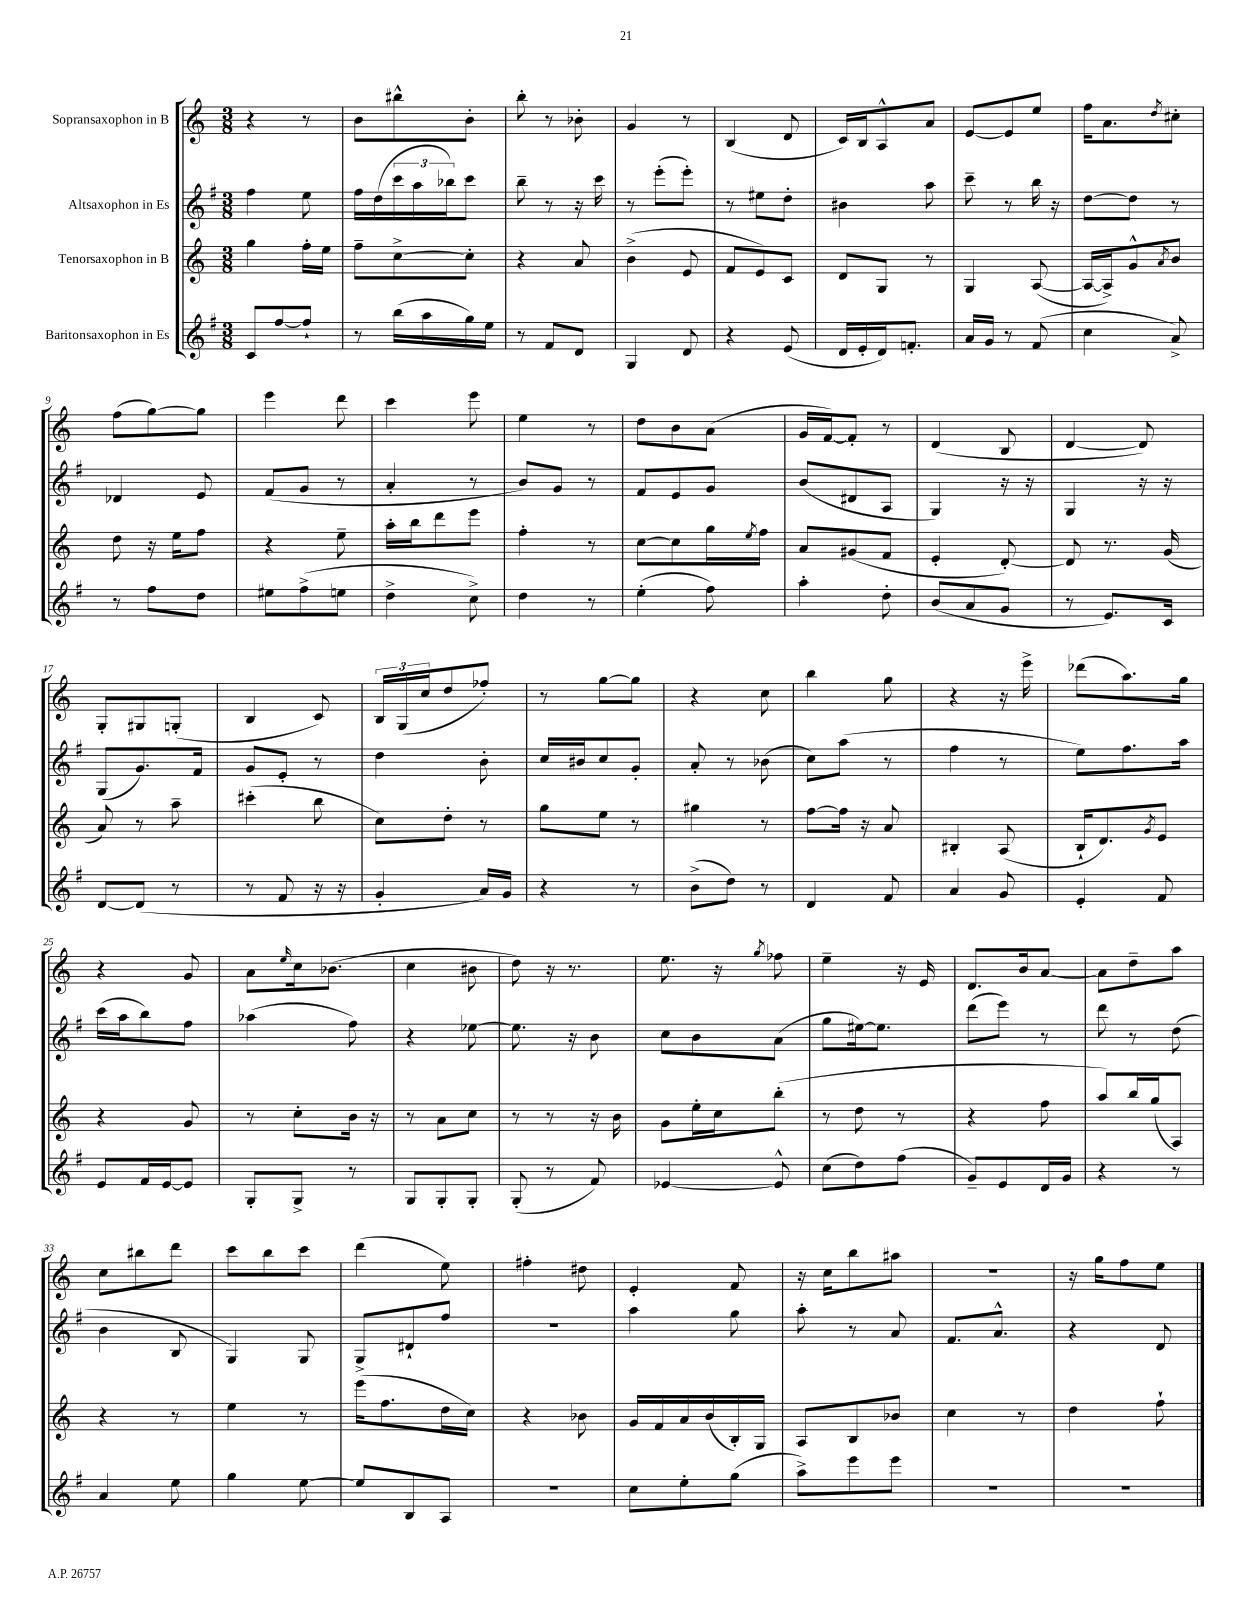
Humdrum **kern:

**kern	**kern	**kern	**kern
*staff4	*staff3	*staff2	*staff1
*clefG2	*clefG2	*clefG2	*clefG2
*k[f#]	*k[]	*k[f#]	*k[]
*M3/8	*M3/8	*M3/8	*M3/8
8c/L	4gg\	4ff#\	4r
[8ff#/	.	.	.
8ff#`/]J	16ff'\LL	8ee\	8r
.	16ee\JJ	.	.
=	=	=	=
8r	8ff~\L	16ff#\LL	8b\L
.	.	(16dd\	.
(16bb\LL	[8cc^\	24ccc\	8bb#^^\
.	.	24aa\	.
16aa\	.	.	.
.	.	24bb-\J)	.
16gg\)	8cc'\]J	8ccc\J	8b'\J
16ee\JJ	.	.	.
=	=	=	=
8r	4r	8bb~\	8bb'\
8f#/L	.	8r	8r
8d/J	8a/	16r	8b-'\
.	.	16ccc\	.
=	=	=	=
4G/	(4b^\	8r	4g/
.	.	(8eee'\L	.
8d/	8e/	8eee'\J)	8r
=	=	=	=
4r	8f/L	8r	(4B/
.	8e/)	8ee#\L	.
(8e/	8c/J	8dd'\J	8d/
=	=	=	=
16d/LL	8d/L	4b#\	16c/LL)
16e'/	.	.	16B/J
16d/J)	8G/J	.	8A^^/
8.f'/J	.	.	.
.	8r	8aa\	8a/J
=	=	=	=
16a/LL	4G/	8ccc~\	[8e/L
16g/JJ	.	.	.
8r	.	8r	8e/]
(8f#/	([8A/	16bb\	8ee/J
.	.	16r	.
=	=	=	=
4cc\	16A/_LL	[8dd\L	16ff\LK
.	16A^/]J)	.	8.a\
.	8g^^/	8dd\]J	.
.	8qa/	.	8qdd/
8a^/)	8b/J	8r	8cc#'\J
=	=	=	=
8r	8dd\	4d-/	(8ff\L
8ff#\L	16r	.	[8gg\)
.	16ee\LK	.	.
8dd\J	8ff\J	8e/	8gg\]J
=	=	=	=
8ee#\L	4r	(8f#/L	4eee\
(8ff#^\	.	8g/J	.
8ee\J	8ee~\	8r	8ddd\
=	=	=	=
4dd^\	16aa'\LL	4a'/	4ccc\
.	16bb\J	.	.
.	8ddd\	.	.
8cc^\)	8eee\J	8r	8eee\
=	=	=	=
4dd\	4ff'\	8b/L)	4ee\
.	.	8g/J	.
8r	8r	8r	8r
=	=	=	=
(4ee'\	[8cc\L	8f#/L	8dd\L
.	8cc\]	8e/	8b\
8ff#\)	16gg\L	8g/J	(8a\J
.	8qee/	.	.
.	16ff\JJ	.	.
=	=	=	=
4aa'\	8a/L	(8b/L	16g/LL
.	.	.	[16f/J)
.	(8g#/	8d#/	8f'/]J
8dd'\	8f/J	8A/J	8r
=	=	=	=
(8b/L	4e'/	4G/)	(4d/
8a/	.	.	.
8g/J	[8d'/)	16r	8B/
.	.	16r	.
=	=	=	=
8r	8d/]	4G/	[4d/
8.e/L)	8.r	.	.
.	.	16r	8d/])
16c/Jk	(16g/	16r	.
=	=	=	=
[8d/L	8a/)	(8G/L	8G'/L
(8d/]J	8r	8.g/)	8G#/
8r	8aa~\	.	(8G'/J
.	.	16f#/Jk	.
=	=	=	=
8r	(4ccc#'\	8g/L	4B/
8f#/	.	8e'/J	.
16r	8bb\	8r	8c/)
16r	.	.	.
=	=	=	=
4g'/	8cc\L)	4dd\	24B/LL
.	.	.	(24G/
.	.	.	24cc/J
.	8dd'\J	.	8dd/
16a/LL)	8r	8b'\	8ff-'/J)
16g/JJ	.	.	.
=	=	=	=
4r	8gg\L	16cc/LL	8r
.	.	16b#/J	.
.	8ee\J	8cc/	[8gg\L
8r	8r	8g'/J	8gg\]J
=	=	=	=
(8b^\L	4gg#\	8a'/	4r
8dd\J)	.	8r	.
8r	8r	(8b-\	8cc\
=	=	=	=
4d/	[8ff\L	8cc\L)	4bb\
.	16ff\]Jk	(8aa\J	.
.	16r	.	.
8f#/	8a/	8r	8gg\
=	=	=	=
4a/	4B#'/	4ff#\	4r
8g/	(8A/	8r	16r
.	.	.	16eee^\
=	=	=	=
4e'/	16B`/LK	8ee\L)	(8ddd-\L
.	8.d/)	.	.
.	.	8.ff#\	8.aa\)
.	8qg/	.	.
8f#/	8e/J	.	.
.	.	16aa\Jk	16gg\Jk
=	=	=	=
8e/L	4r	(16ccc\LL	4r
.	.	16aa\J	.
16f#/L	.	8bb\)	.
[16e/J	.	.	.
8e/]J	8g/	8ff#\J	8g/
=	=	=	=
8G'/L	8r	(4aa-\	8a\L
.	.	.	16qqee/
8G^/J	8cc'\L	.	16cc\k
.	.	.	(8.b-\J
8r	16b\Jk	8ff#\)	.
.	16r	.	.
=	=	=	=
8G/L	8r	4r	4cc\
8G'/	8a\L	.	.
8G'/J	8cc\J	[8ee-\	8b#\
=	=	=	=
(8G'/	8r	8.ee-\]	8dd\)
8r	8r	.	16r
.	.	16r	8.r
8f#/)	16r	8b\	.
.	16b\	.	.
=	=	=	=
[4e-/	8g\L	8cc\L	8.ee\
.	16ee'\L	8b\	.
.	16cc\J	.	16r
.	.	.	8qgg/
8e-^^/]	(8bb'\J	(8a\J	8ff-\
=	=	=	=
(8cc\L	8r	8gg\L	4ee~\
8dd\)	8dd\	[16ee#\k)	.
.	.	8.ee#\]J	.
(8ff#\J	8r	.	16r
.	.	.	16e/
=	=	=	=
8g~/L)	4r	(8ddd\L	8.d/L
8e/	.	8eee\J)	.
.	.	.	16b/k
16d/L	8ff\	8r	[8a/J
16g/JJ	.	.	.
=	=	=	=
4r	8aa/L)	8ddd\	8a\]L
.	16bb/L	8r	8dd~\
.	(16gg/J	.	.
8r	8A/J)	(8dd\	8aa\J
=	=	=	=
4a/	4r	4b\	8cc\L
.	.	.	8bb#\
8ee\	8r	8B/	8ddd\J
=	=	=	=
4gg\	4ee\	4G/)	8ccc\L
.	.	.	8bb\
[8ee\	8r	8G/	8ccc\J
=	=	=	=
8ee/]L	(16eee\LK	8G^/L	(4ddd\
.	8.ff\	.	.
8B/	.	8d#`/	.
8A/J	16dd\L	8ff#/J	8ee\)
.	16cc\JJ)	.	.
=	=	=	=
4.r	4r	4.r	4ff#'\
.	8b-\	.	8dd#\
=	=	=	=
8cc\L	16g/LL	4aa\	4e'/
.	16f/	.	.
8ee'\	16a/	.	.
.	(16b/	.	.
(8gg\J	16B'/)	8gg\	8f/
.	16G/JJ	.	.
=	=	=	=
8aa^\L)	8A/L	8aa'\	16r
.	.	.	16cc\LK
8eee\	8B/	8r	8bb\
8eee\J	8b-/J	8a/	8aa#\J
=	=	=	=
4.r	4cc\	8.f#/L	4.r
.	.	8.a^^/J	.
.	8r	.	.
=	=	=	=
4.r	4dd\	4r	16r
.	.	.	16gg\LK
.	.	.	8ff\
.	8ff`\	8d/	8ee\J
==	==	==	==
*-	*-	*-	*-
